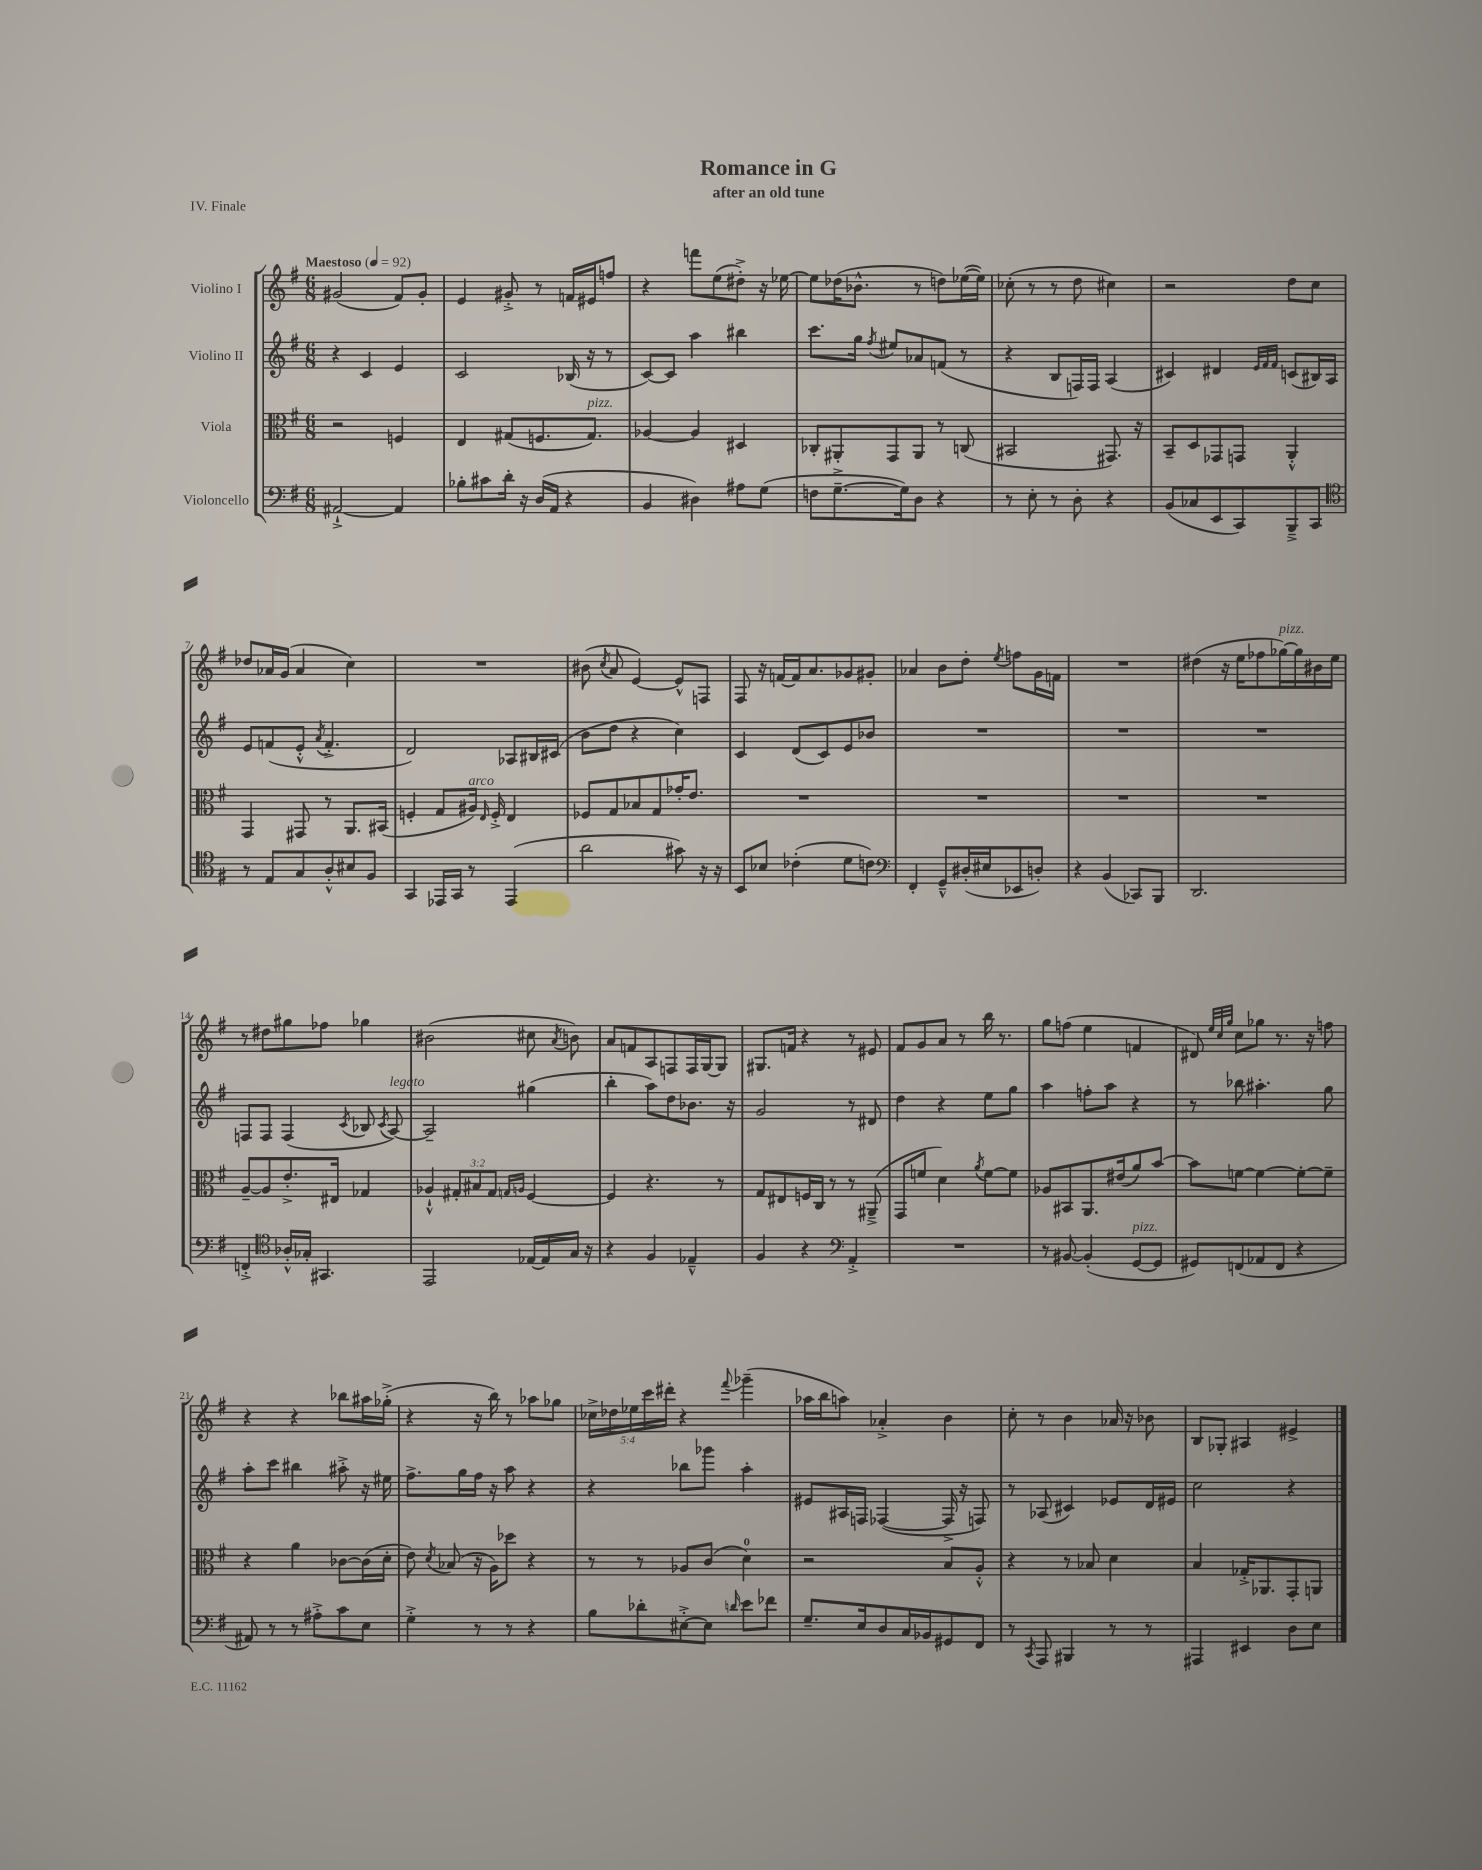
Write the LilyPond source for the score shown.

\header { title = "Romance in G" subtitle = "after an old tune" piece = "IV. Finale" }
<<
\new StaffGroup <<
\new Staff = "s0" \with { instrumentName = "Violino I" } {
    \clef treble \key g \major \numericTimeSignature \time 6/8 \override Staff.TupletNumber.text = #tuplet-number::calc-fraction-text \tempo "Maestoso" 4 = 92
    \autoBeamOff gis'2( fis'8[) gis'8]-. |
    e'4 gis'8-.-> r8 f'16[ eis'16 f''8] |
    r4 f'''8[ e''8( dis''8]-.->) r16 ees''16~ |
    ees''8[ des''16( bes'8.]-^ r8 d''8[) ees''16~( ees''16]) |
    ces''8-.( r8 r8 d''8 cis''4) |
    r2 d''8[ c''8] |
    des''8[ aes'16 g'16]( aes'4 c''4) |
    R2. |
    bis'8( \acciaccatura { c''8 } a'8 e'4~) e'8[-^ f8] |
    fis8 r16 f'16[~ f'16 a'8. ges'8 gis'8]-. |
    aes'4 b'8[ d''8]-. \acciaccatura { e''8 } f''8[ g'16 f'16] |
    R2. |
    dis''4( r16 e''16[ fes''8 ges''16~^\markup { \italic "pizz." }) ges''16 bis'16 e''16] |
    r8 dis''8[ gis''8 fes''8] ges''4 |
    bis'2( cis''8 \acciaccatura { a'8 } b'8) |
    a'8[ f'8 a8 f8 f16 g16~ g8] |
    gis8.[ f'16] r4 r8 eis'8 |
    fis'8[ g'8 a'8] r8 b''16 r8. |
    g''8[ f''8]( e''4 f'4 |
    dis'8) \grace { e''32[ c''32 g''32] } c''8[ ges''8] r8. r16 f''8 |
    r4 r4 bes''8[ ais''16 ges''16]-.->( |
    r4 r16 b''16) r8 aes''8[ ges''8] |
    \tuplet 5/4 { ces''16[-> des''16 ees''16 c'''16 dis'''16]-. } r4 \appoggiatura { fis'''8 } ges'''4--( |
    aes''16[ b''16 a''8]) aes'4-.-> b'4 |
    c''8-. r8 b'4 aes'16 r16 bes'8 |
    b8[ ges8]-. ais4 eis'4-> \bar "|." |
}
\new Staff = "s1" \with { instrumentName = "Violino II" } {
    \clef treble \key g \major \numericTimeSignature \time 6/8
    \autoBeamOff r4 c'4 e'4 |
    c'2 bes16( r16 r8 |
    c'8[~) c'8] a''4 bis''4 |
    c'''8.[ g''16] \acciaccatura { fis''8 } eis''8[ aes'8 f'8]( r8 |
    r4 b8[ f16) f16] a4( |
    cis'4) dis'4 \grace { e'32[ fis'32 fis'32] } c'8[( bis16) a16] |
    e'8[ f'8( e'8]-.-^ \acciaccatura { a'8 } f'4.-.-> |
    d'2) aes8[ bis16 cis'16]( |
    b'8[ d''8] r4 c''4) |
    c'4 d'8[( c'8) e'8 bes'8] |
    R2. |
    R2. |
    R2. |
    f8[ f8] f4( \acciaccatura { c'8 } bes8 \acciaccatura { c'8 } a8~^\markup { \italic "legato" }) |
    a2-- gis''4( |
    b''4-. a''8[) d''8 bes'8.] r16 |
    g'2 r8 dis'8 |
    d''4 r4 e''8[ g''8] |
    a''4 f''8[-. a''8] r4 |
    r8 bes''8 ais''4.-. g''8 |
    a''8[-. c'''8] bis''4 ais''8-.-> r16 eis''16 |
    fis''8.[-> g''16 fis''16] r16 a''8 r4 |
    r4 bes''8[ ges'''8] a''4-. |
    eis'8[ ais16 f16] fes4~( fes16-> r16 f8) |
    r8 aes8( cis'4) ees'8[ d'16 eis'16] |
    c''2 r4 \bar "|." |
}
\new Staff = "s2" \with { instrumentName = "Viola" } {
    \clef alto \key g \major \numericTimeSignature \time 6/8 \override Staff.TupletNumber.text = #tuplet-number::calc-fraction-text
    \autoBeamOff r2 f4 |
    e4 gis8[( f8. gis8.]^\markup { \italic "pizz." }) |
    aes4~ aes4 dis4 |
    ces8[-. ais,8-. g,8 ais,8] r8 c8( |
    bis,2 gis,8.) r16 |
    b,8[-- d8 ges,8 g,8] a,4-.-^ |
    g,4 gis,8 r8 a,8.[ bis,16]( |
    f4-. g8[ ais16]^\markup { \italic "arco" }) \grace { e16 } f16-.-> e4 |
    fes8[ g8 bes8 g8 ges'16-. e'8.] |
    R2. |
    R2. |
    R2. |
    R2. |
    a8[~-- a8 e'8.-.-> eis16] ges4 |
    aes4-!-^ \tuplet 3/2 { gis8[-. bis8 gis8] } \grace { g16[ a16] } fis4~ |
    fis4 r4. r8 |
    g8[ eis8 f16 c16] r8 r8 ais,8--->( |
    g,8[ f'8] d'4) \acciaccatura { a'8 } f'8[~ f'8] |
    aes8[ bis,8 a,8. eis'16( a'8) b'8]~ |
    b'8[ f'8]~ f'4~ f'8[~-. f'8]-- |
    r4 a'4 ces'8[~ ces'16( d'16]-. |
    e'8) \acciaccatura { d'8 } bes8( r16 a16[) des''8] r4 |
    r8 r8 aes8[ c'8]( d'4-0) |
    r2 b8[ a8]-.-^ |
    r4 r8 bes8 d'4 |
    b4 ges16[-.-> aes,8. g,8-. a,8] \bar "|." |
}
\new Staff = "s3" \with { instrumentName = "Violoncello" } {
    \clef bass \key g \major \numericTimeSignature \time 6/8
    \autoBeamOff ais,2~-!-> ais,4 |
    bes8[-. cis'8 d'16]-. r16 d16[( a,16] r4 |
    b,4 dis4) ais8[ g8]( |
    f8[ g8.~---> g16) d8] r4 |
    r8 e8-. r8 d8-. r4 |
    b,8[( ces8 e,8 c,8) b,,8---> c,8] |
    \clef tenor r8 e8[ g8 a8-.-^ bis8 fis8] |
    g,4 ees,16[ g,16] r8 ees,4( |
    a'2 gis'8) r16 r16 |
    b,8[ bes8] ces'4-.( d'8[ c'8]) |
    \clef bass fis,4-. g,8[---^ dis16-.( eis16 ees,8 d8]-.) |
    r4 b,4( ces,8[) b,,8] |
    d,2. |
    f,4-.-> \clef tenor aes16[-.-^ ges16]-. gis,4. |
    e,2 ees16[~ ees16 g16] r16 |
    r4 fis4 ees4---^ |
    fis4 r4 \clef bass a,4-.-> |
    R2. |
    r8 bis,8~ bis,4-.( g,8[~^\markup { \italic "pizz." } g,8] |
    gis,8[) f,8( aes,8 f,8] r4 |
    ais,8) r8 r8 ais8[-.-> c'8 e8] |
    g4-.-> r8 r8 r4 |
    b8[ des'8-. eis8~-.-> eis8] \grace { d'16 } e'8[ fes'8] |
    g8.[-- e16 d8 c16 bes,16 gis,8 fis,8] |
    r8 \acciaccatura { c,8 } a,,8 bis,,4 r8 r8 |
    ais,,4 eis,4 d8[ e8] \bar "|." |
}
>>
>>
